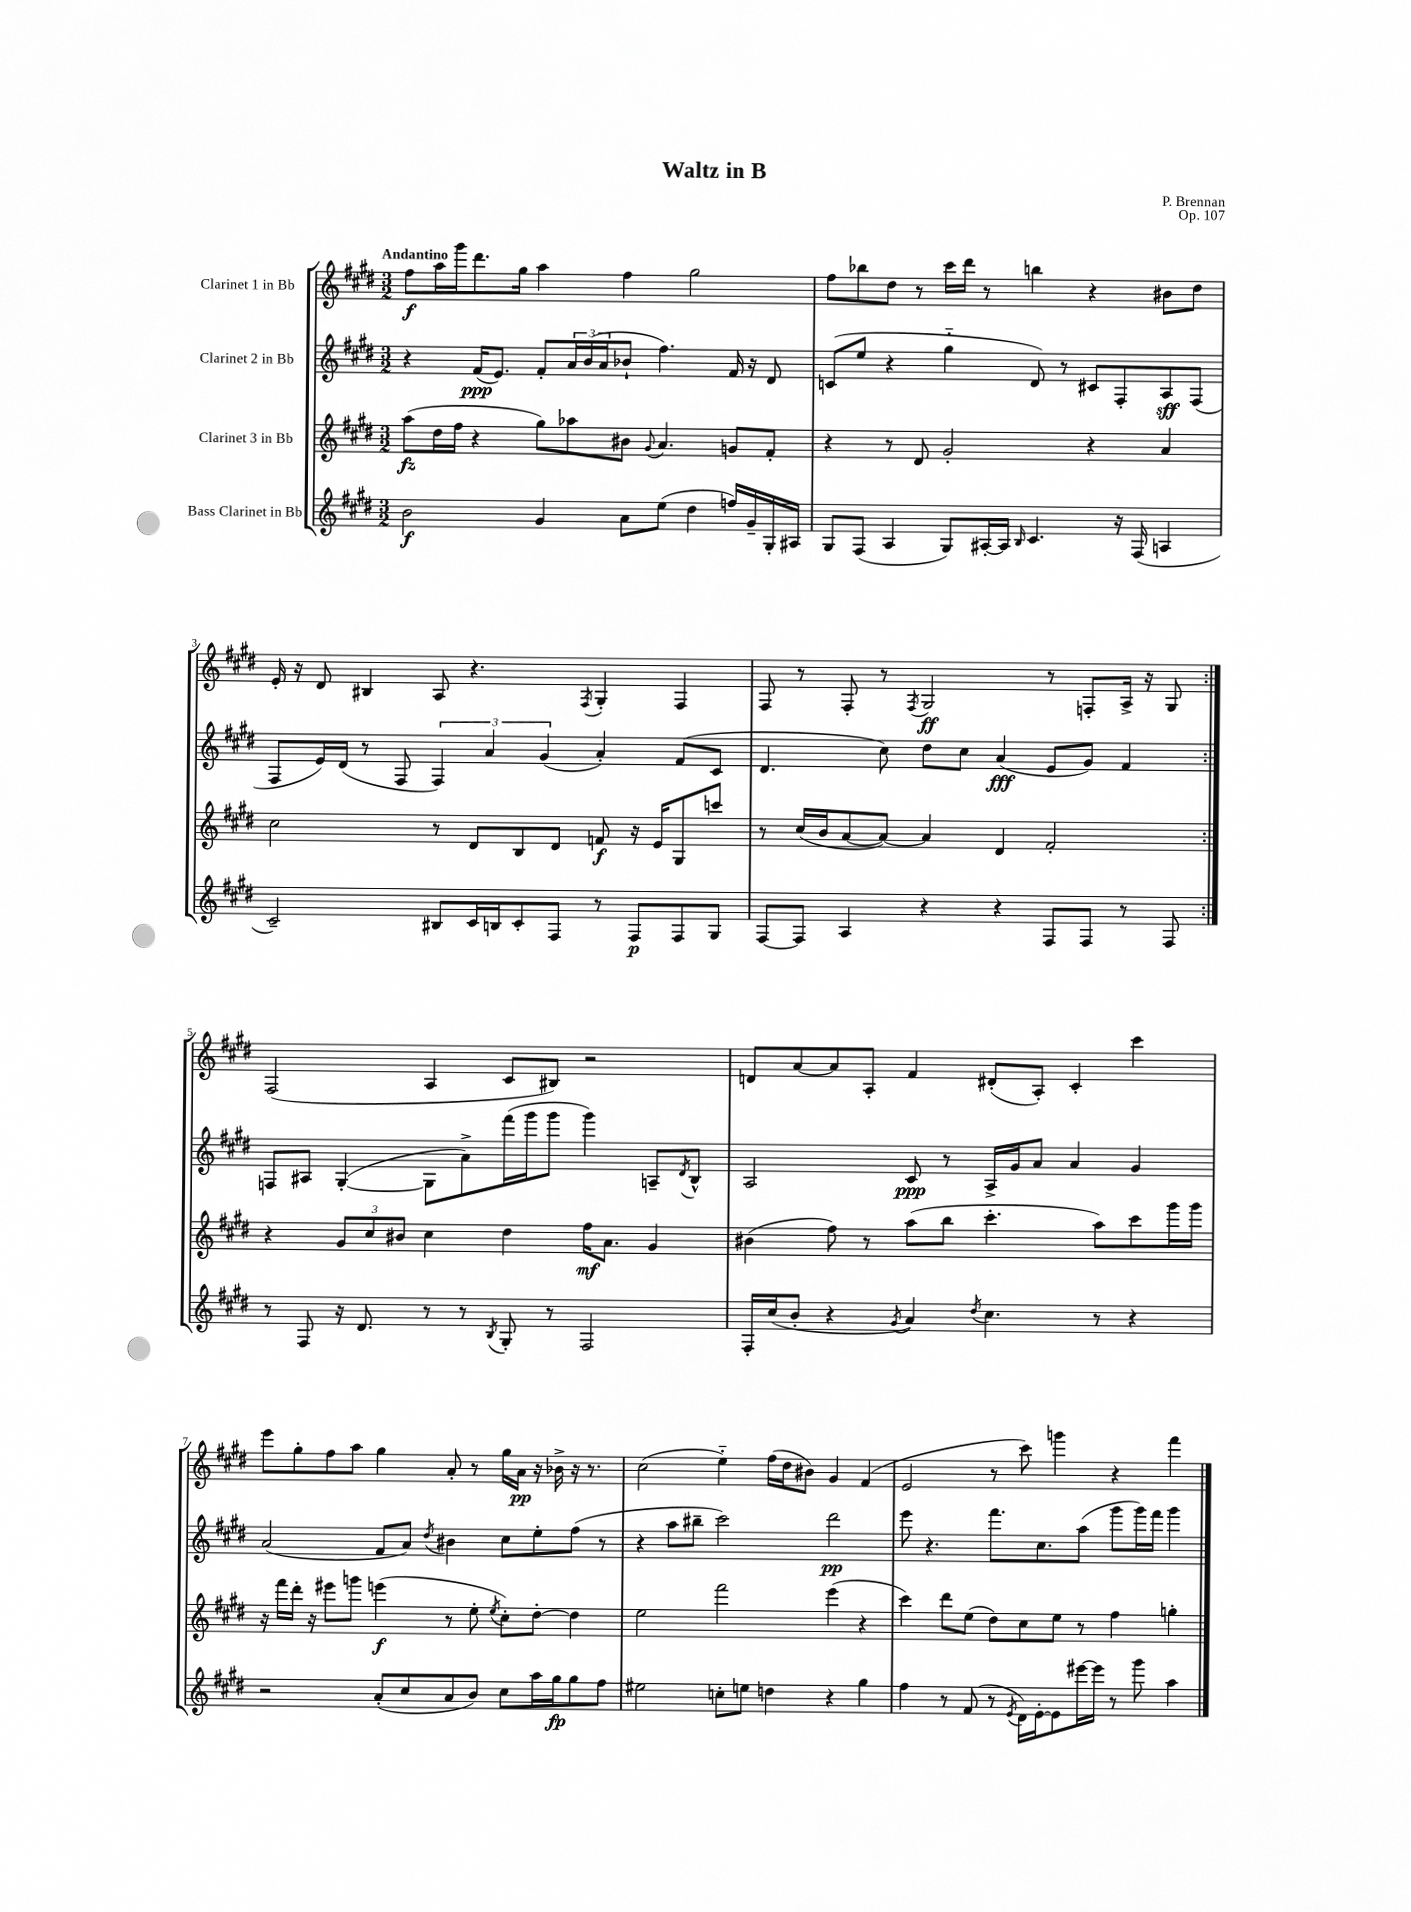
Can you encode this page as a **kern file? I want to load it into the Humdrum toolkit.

**kern	**kern	**kern	**kern
*staff4	*staff3	*staff2	*staff1
*clefG2	*clefG2	*clefG2	*clefG2
*k[f#c#g#d#]	*k[f#c#g#d#]	*k[f#c#g#d#]	*k[f#c#g#d#]
*M3/2	*M3/2	*M3/2	*M3/2
2b	(8aa	4r	8ff#
.	16dd#	.	16aa
.	16ff#	.	16ggg#
.	4r	(16f#	8.ddd#
.	.	8.e)	.
.	.	.	16gg#
4g#	8gg#)	8f#'	4aa
.	8aa-	24a	.
.	.	(24b	.
.	.	24a	.
8a	8b#	8b-`	4ff#
.	8qqg#	.	.
(8ee	4.a	4.ff#)	.
4dd#	.	.	2gg#
16ff)	8g	16f#	.
16g#~	.	16r	.
16G#'	8f#'	8d#	.
16A#	.	.	.
=	=	=	=
8G#	4r	(8c	8ff#
(8F#	.	8ee	8bb-
4A	8r	4r	8dd#
.	8d#	.	8r
8G#)	2g#'	4gg#'~	16ccc#
.	.	.	16ddd#
[16A#'	.	.	8r
16A#]	.	.	.
16qqB	.	.	.
4.c#	.	8d#)	4bb
.	.	8r	.
.	4r	8c#	4r
16r	.	8F#'	.
(16F#	.	.	.
4A	4a	8A	8b#
.	.	(8F#	8dd#
=	=	=	=
2c#~)	2cc#	8F#	16e'
.	.	.	16r
.	.	16e)	8d#
.	.	(16d#	.
.	.	8r	4B#
.	.	8F#	.
8B#	8r	6F#)	8A
16c#	8d#	.	4.r
.	.	6a	.
16B	.	.	.
8c#'	8B	.	.
.	.	(6g#	.
8F#	8d#	.	.
.	.	.	8qF#
8r	8f	4a')	4G#'
8F#	16r	.	.
.	16e	.	.
8F#	8G#	(8f#	4F#
8G#	8ccc	8c#	.
=	=	=	=
[8F#	8r	4.d#	8F#
8F#]	(16cc#	.	8r
.	16b	.	.
4A	[8a	.	8F#'
.	8a_)	8cc#)	8r
.	.	.	8qF#
4r	4a]	8dd#	2G#
.	.	8cc#	.
4r	4d#	(4a	.
8F#	2f#'	8e	8r
8F#	.	8g#)	8F'
8r	.	4f#	16A^
.	.	.	16r
8F#	.	.	8G#
=:|!	=:|!	=:|!	=:|!
8r	4r	8F	(2F#
8F#	.	8A#	.
16r	12g#	([4G#'	.
8.d#	.	.	.
.	12cc#	.	.
.	12b#	.	.
8r	4cc#	8G#]	4A
8r	.	8a^)	.
8qB	.	.	.
8G#'	4dd#	(16fff#	8c#
.	.	16ggg#	.
8r	.	8ggg#	8B#)
2F#	16ff#	4ggg#)	2r
.	8.a	.	.
.	4g#	8A~	.
.	.	8qd#	.
.	.	8B^^	.
=	=	=	=
16F#'	(4b#	2A	8d
(16cc#	.	.	.
8b'	.	.	[8a
4r	8ff#)	.	8a]
.	8r	.	8A'
8qg#	.	.	.
4a)	(8aa	8c#	4f#
.	8bb	8r	.
8qdd#	.	.	.
4.cc#	4.ccc#'	16A^	(8d#'
.	.	16g#	.
.	.	8a	8A')
.	.	4a	4c#'
8r	8aa)	.	.
4r	8ccc#	4g#	4ccc#
.	16ggg#	.	.
.	16ggg#	.	.
=	=	=	=
2r	16r	(2a	8eee
.	16fff#	.	.
.	16ddd#'	.	8gg#'
.	16r	.	.
.	8eee#	.	8ff#
.	8ggg	.	8aa
(8a'	(4eee	8f#	4gg#
8cc#	.	8a)	.
.	.	8qdd#	.
8a	8r	4b#	8a'
8b)	8ee'	.	8r
.	8qee	.	.
8cc#	8cc#')	8cc#	16gg#
.	.	.	16a
16aa	[8dd#'	8ee'	16r
16gg#	.	.	16b-^
8gg#	4dd#]	(8ff#	16r
.	.	.	8.r
8ff#	.	8r	.
=	=	=	=
2ee#	2ee	4r	(2cc#
.	.	8aa	.
.	.	8bb#~	.
8cc'	2fff#	2ccc#)	4ee'~)
8ee	.	.	.
4dd	.	.	(16ff#
.	.	.	16dd#
.	.	.	8b#)
4r	(4eee	2ddd#	4g#
4gg#	4r	.	(4f#
=	=	=	=
4ff#	4ccc#)	8eee	2e
.	.	4.r	.
8r	8ddd#	.	.
(8f#	(8ee	.	.
8r	8dd#)	8.fff#	8r
8qe	.	.	.
16d#)	8cc#	.	8ccc#)
[16e'	.	8.cc#	.
8e]	8ee	.	4ggg
[16eee#	8r	(8aa	.
16eee#]	.	.	.
8r	4ff#	8ggg#	4r
8ggg#	.	16ggg#)	.
.	.	16fff#	.
4aa	4gg'	4ggg#	4fff#
==	==	==	==
*-	*-	*-	*-
